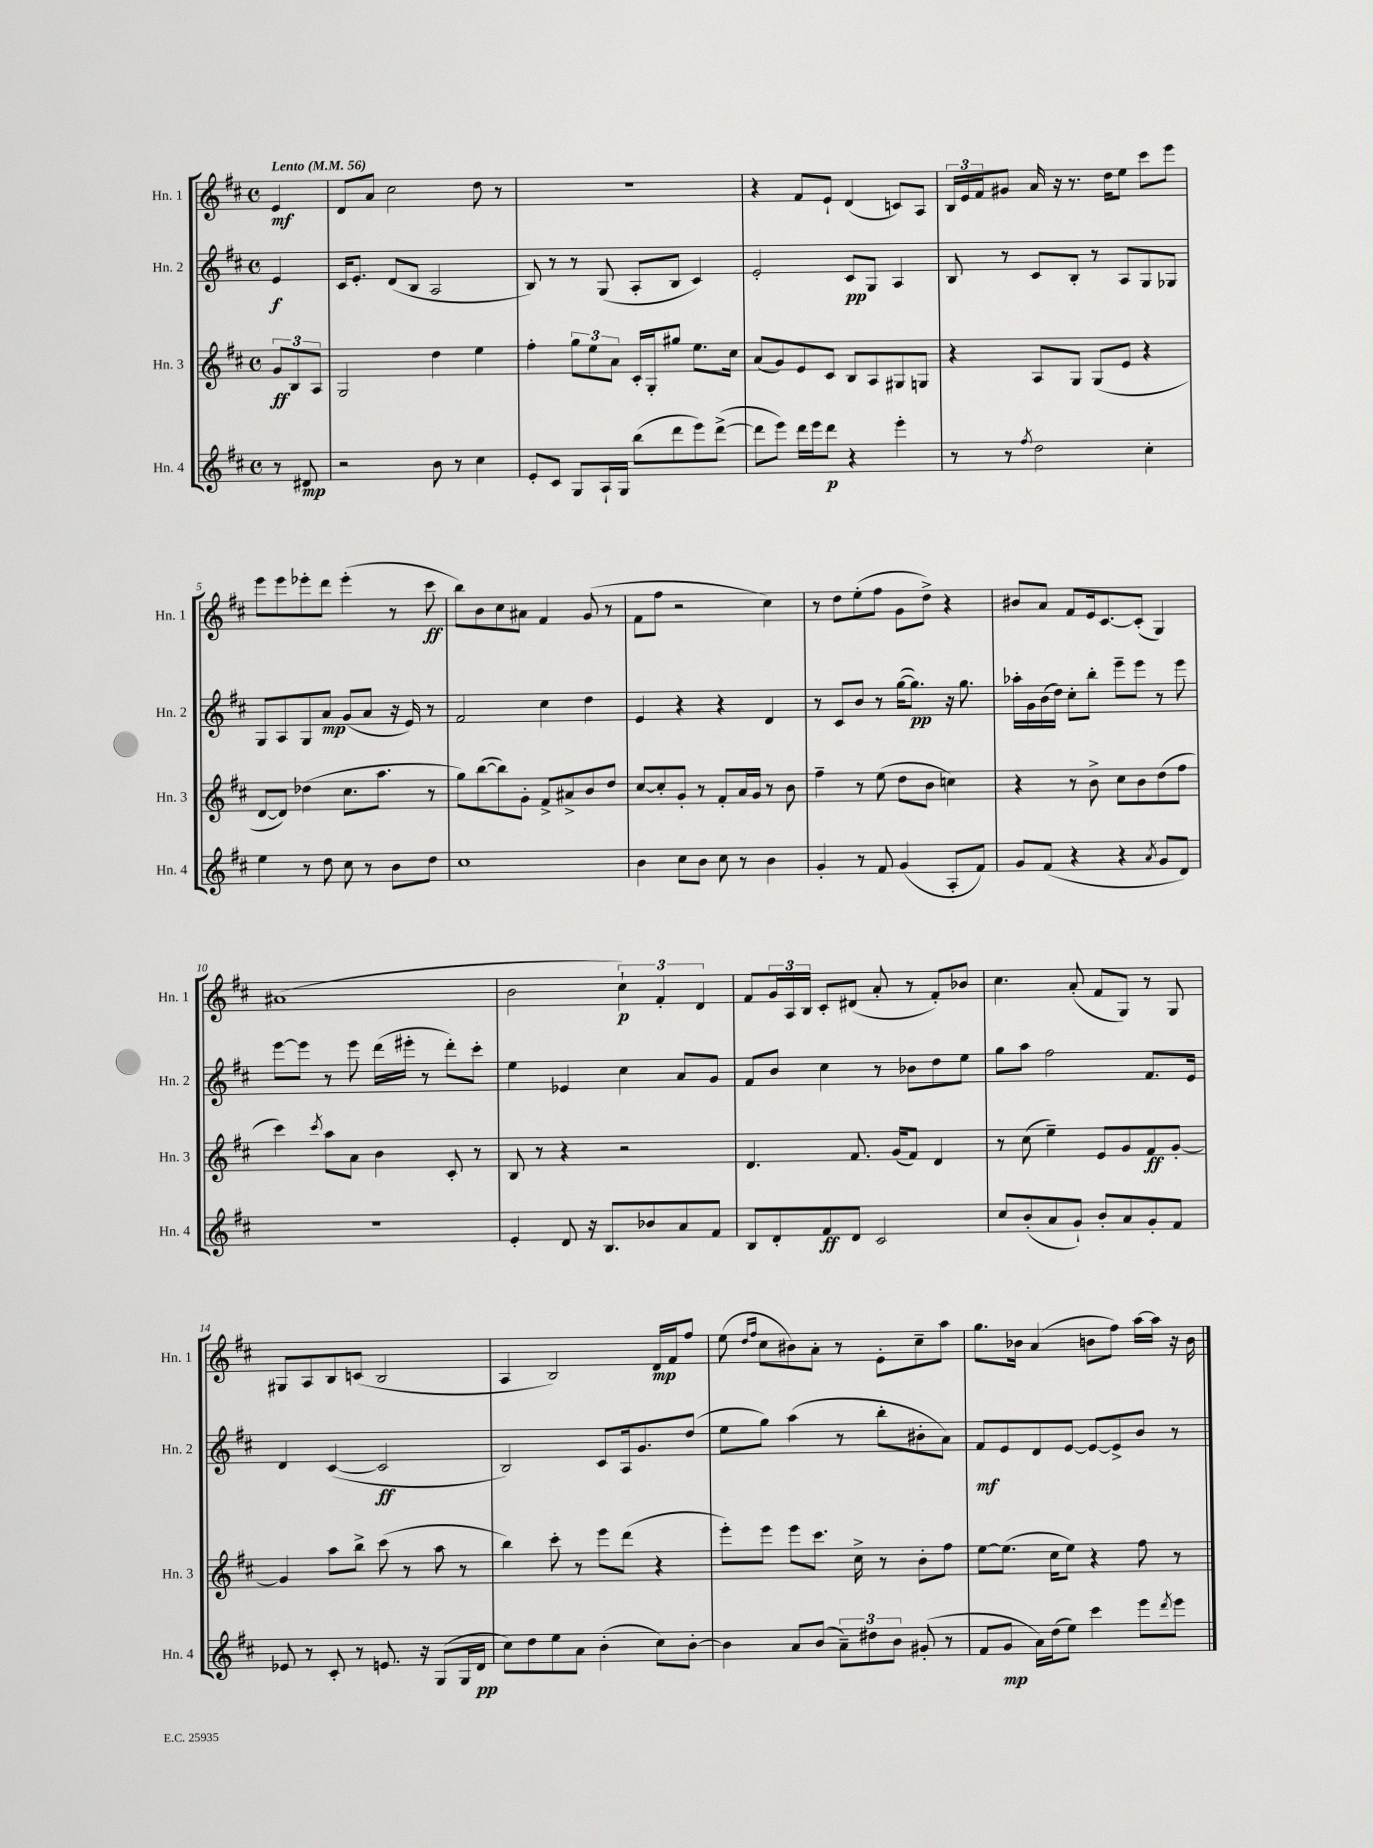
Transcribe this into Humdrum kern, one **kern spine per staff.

**kern	**dynam	**kern	**dynam	**kern	**dynam	**kern	**dynam
*part4	*part4	*part3	*part3	*part2	*part2	*part1	*part1
*staff4	*staff4	*staff3	*staff3	*staff2	*staff2	*staff1	*staff1
*I"Hn. 4	*	*I"Hn. 3	*	*I"Hn. 2	*	*I"Hn. 1	*
*I'Hn. 4	*	*I'Hn. 3	*	*I'Hn. 2	*	*I'Hn. 1	*
*clefG2	*	*clefG2	*	*clefG2	*	*clefG2	*
*k[f#c#]	*	*k[f#c#]	*	*k[f#c#]	*	*k[f#c#]	*
*M4/4	*	*M4/4	*	*M4/4	*	*M4/4	*
*met(c)	*	*met(c)	*	*met(c)	*	*met(c)	*
*MM56	*	*MM56	*	*MM56	*	*MM56	*
=	=	=	=	=	=	=	=
!	!	!	!	!	!	!LO:TX:a:B:t=Lento	!
8r	.	12g/L	ff	4e/	f	4e/	mf
.	.	12B/	.	.	.	.	.
8d#X/	mp	.	.	.	.	.	.
.	.	12A/J	.	.	.	.	.
=1	=1	=1	=1	=1	=1	=1	=1
2r	.	2G/	.	16c#/KL	.	8d/L	.
.	.	.	.	8.e'/J	.	.	.
.	.	.	.	.	.	8a/J	.
.	.	.	.	(8d/L	.	2cc#\	.
.	.	.	.	8B/J	.	.	.
8b\	.	4dd\	.	2A/	.	.	.
8r	.	.	.	.	.	.	.
4cc#\	.	4ee\	.	.	.	8dd\	.
.	.	.	.	.	.	8r	.
=2	=2	=2	=2	=2	=2	=2	=2
8e'/L	.	4ff#'\	.	8B/)	.	1r	.
8c#/J	.	.	.	8r	.	.	.
8G/L	.	12gg\L	.	8r	.	.	.
.	.	12ee\	.	.	.	.	.
16A`/L	.	.	.	(8G/	.	.	.
.	.	12a\J	.	.	.	.	.
16G/JJ	.	.	.	.	.	.	.
(8bb\L	.	16c#'/LL	.	8A'/L	.	.	.
.	.	16G'/J	.	.	.	.	.
8ddd\	.	8gg#X/J	.	8B/J	.	.	.
8eee\)	.	8.ee\L	.	4c#/)	.	.	.
([8ddd^\J	.	.	.	.	.	.	.
.	.	16cc#\Jk	.	.	.	.	.
=3	=3	=3	=3	=3	=3	=3	=3
8ddd\L]	.	(8a/L	.	2e'/	.	4r	.
8eee\J)	.	8g/)	.	.	.	.	.
16ddd\LL	.	8e/	.	.	.	8f#/L	.
16eee\J	.	.	.	.	.	.	.
8ddd\J	p	8c#/J	.	.	.	8e`/J	.
4r	.	8B/L	.	8c#/L	pp	(4d/	.
.	.	8A/	.	8G/J	.	.	.
4eee'\	.	8G#X/	.	4A/	.	8cn/L)	.
.	.	8Gn/J	.	.	.	8A/J	.
=4	=4	=4	=4	=4	=4	=4	=4
8r	.	4r	.	8B/	.	24B/LL	.
.	.	.	.	.	.	24e/	.
.	.	.	.	.	.	24f#/J	.
8r	.	.	.	8r	.	8g#X/J	.
8qff#/	.	.	.	.	.	.	.
2dd\	.	8A/L	.	8c#/L	.	16a/	.
.	.	.	.	.	.	16r	.
.	.	8G/J	.	8B'/J	.	8.r	.
.	.	(8G/L	.	8r	.	.	.
.	.	.	.	.	.	16dd\KL	.
.	.	8e/J	.	8A/L	.	8ee\J	.
4cc#'\	.	4r	.	8G/	.	8ccc#\L	.
.	.	.	.	8G-X/J	.	8eee\J	.
!!LO:LB:g=z
=5	=5	=5	=5	=5	=5	=5	=5
4ee\	.	[8d/L	.	8G/L	.	8eee\L	.
.	.	8d/J])	.	8A/	.	8eee\	.
8r	.	(4dd-X\	.	8G/	.	8eee-X'\	.
8dd\	.	.	.	8a/J	mp	8ddd\J	.
8cc#\	.	8.cc#\L	.	(8g/L	.	(4eee-'\	.
8r	.	.	.	8a/J	.	.	.
.	.	8.aa\J	.	.	.	.	.
8b\L	.	.	.	16r	.	8r	.
.	.	.	.	16e/)	.	.	.
8dd\J	.	8r	.	8r	.	8ccc#\	ff
=6	=6	=6	=6	=6	=6	=6	=6
1cc#	.	8gg\L)	.	2f#/	.	8bb\L)	.
.	.	([8bb\	.	.	.	8b\	.
.	.	8bb\])	.	.	.	8cc#\	.
.	.	8g'\J	.	.	.	8a#X\J	.
.	.	8f#^/L	.	4cc#\	.	4f#/	.
.	.	8a#X^/	.	.	.	.	.
.	.	8b/	.	4dd\	.	(8g/	.
.	.	8dd/J	.	.	.	8r	.
=7	=7	=7	=7	=7	=7	=7	=7
4b\	.	[8cc#/L	.	4e/	.	8f#\L	.
.	.	8cc#'/]	.	.	.	8ff#\J	.
8cc#\L	.	8g'/J	.	4r	.	2r	.
8b\J	.	8r	.	.	.	.	.
8cc#\	.	8f#'/L	.	4r	.	.	.
8r	.	16a/L	.	.	.	.	.
.	.	16g/JJ	.	.	.	.	.
4b\	.	8r	.	4d/	.	4cc#\)	.
.	.	8b\	.	.	.	.	.
=8	=8	=8	=8	=8	=8	=8	=8
4g'/	.	4ff#~\	.	8r	.	8r	.
.	.	.	.	8c#/L	.	8dd\L	.
8r	.	8r	.	8b/J	.	(8ee'\	.
8f#/	.	(8ee\	.	8r	.	8ff#\J	.
(4g/	.	8dd\L	.	([16gg\KL	.	8g\L	.
.	.	.	.	8.gg\J])	pp	.	.
.	.	8b\J	.	.	.	8dd^\J)	.
8A'/L	.	4ccn\)	.	16r	.	4r	.
.	.	.	.	8.gg\	.	.	.
8f#/J)	.	.	.	.	.	.	.
=9	=9	=9	=9	=9	=9	=9	=9
8g/L	.	4r	.	16aa-X'\LL	.	8b#X/L	.
.	.	.	.	16g\	.	.	.
(8f#/J	.	.	.	(16b\	.	8a/J	.
.	.	.	.	16dd\JJ)	.	.	.
4r	.	8r	.	8cc#'\L	.	8f#/L	.
.	.	8b^\	.	8bb'\J	.	16e/k	.
.	.	.	.	.	.	[8.c#/	.
4r	.	8cc#\L	.	8eee~\L	.	.	.
.	.	8b\	.	8eee\J	.	(8c#'/J]	.
8qa/	.	.	.	.	.	.	.
8g/L	.	(8dd\	.	8r	.	4G/)	.
8d/J)	.	8ff#\J	.	8eee\	.	.	.
!!LO:LB:g=z
=10	=10	=10	=10	=10	=10	=10	=10
1r	.	4ccc#\)	.	[8eee\L	.	(1a#X	.
.	.	.	.	8eee\J]	.	.	.
.	.	8qccc#/	.	.	.	.	.
.	.	8aa\L	.	8r	.	.	.
.	.	8a\J	.	8eee\	.	.	.
.	.	4b\	.	(16ddd\LL	.	.	.
.	.	.	.	16eee#X'\JJ	.	.	.
.	.	.	.	8r	.	.	.
.	.	8c#'/	.	8ddd'\L)	.	.	.
.	.	8r	.	8ccc#'\J	.	.	.
=11	=11	=11	=11	=11	=11	=11	=11
4e'/	.	8B/	.	4ee\	.	2b\	.
.	.	8r	.	.	.	.	.
8d/	.	4r	.	4e-X/	.	.	.
16r	.	.	.	.	.	.	.
8.B/L	.	.	.	.	.	.	.
.	.	2r	.	4cc#\	.	6cc#`\)	p
8b-X/	.	.	.	.	.	.	.
.	.	.	.	.	.	6f#'/	.
8a/	.	.	.	8a/L	.	.	.
.	.	.	.	.	.	6d/	.
8f#/J	.	.	.	8g/J	.	.	.
=12	=12	=12	=12	=12	=12	=12	=12
8B/L	.	4.d/	.	8f#/L	.	8f#/L	.
8d'/	.	.	.	8b/J	.	24g/L	.
.	.	.	.	.	.	24A/	.
.	.	.	.	.	.	24B/JJ	.
8f#/	ff	.	.	4cc#\	.	8c#'/L	.
8d/J	.	8.f#/	.	.	.	(8d#X/J	.
2c#/	.	.	.	8r	.	8a'/	.
.	.	(16g/KL	.	.	.	.	.
.	.	8f#/J)	.	8b-X\L	.	8r	.
.	.	4d/	.	8dd\	.	8f#'/L)	.
.	.	.	.	8ee\J	.	8b-X/J	.
=13	=13	=13	=13	=13	=13	=13	=13
8cc#/L	.	8r	.	8gg\L	.	4.cc#\	.
(8b'/	.	(8cc#\	.	8aa\J	.	.	.
8a/	.	4ee~\)	.	2ff#\	.	.	.
8g`/J)	.	.	.	.	.	(8a'/	.
8b'/L	.	8e/L	.	.	.	8f#/L	.
8a/	.	8g/	.	.	.	8G/J)	.
8g'/	.	8f#/	ff	8.f#/L	.	8r	.
8f#/J	.	[8g'/J	.	.	.	8G/	.
.	.	.	.	16e/Jk	.	.	.
!!LO:LB:g=z
=14	=14	=14	=14	=14	=14	=14	=14
8e-X/	.	4g/]	.	4d/	.	8G#X/L	.
8r	.	.	.	.	.	8A/	.
8c#'/	.	8aa\L	.	([4c#/	.	8B/	.
8r	.	8bb^\J	.	.	.	(8cn/J	.
8.en/	.	(8ccc#\	.	2c#/]	ff	2B/	.
.	.	8r	.	.	.	.	.
16r	.	.	.	.	.	.	.
(8G/L	.	8aa\	.	.	.	.	.
16G/L	.	8r	.	.	.	.	.
16d/JJ	pp	.	.	.	.	.	.
=15	=15	=15	=15	=15	=15	=15	=15
8cc#\L)	.	4bb\)	.	2B/)	.	4A/	.
8dd\	.	.	.	.	.	.	.
8ee\	.	8ccc#'\	.	.	.	2B/)	.
8a\J	.	8r	.	.	.	.	.
(4b'\	.	8eee\L	.	8c#/L	.	.	.
.	.	(8ddd\J	.	16A/k	.	.	.
.	.	.	.	8.g/	.	.	.
8cc#\L)	.	4r	.	.	.	16d/LL	mp
.	.	.	.	.	.	16f#/J	.
[8b'\J	.	.	.	(8dd/J	.	8ff#/J	.
=16	=16	=16	=16	=16	=16	=16	=16
4b\]	.	8eee'\L)	.	8ee\L	.	(8ee\	.
.	.	.	.	.	.	16qqdd/LL	.
.	.	.	.	.	.	16qqff#/JJ	.
.	.	8eee\J	.	8gg\J)	.	8cc#\L	.
8a/L	.	8eee\L	.	(4aa\	.	8b#X\)	.
(8b/J	.	8.ccc#\J	.	.	.	8a'\J	.
12a~\L)	.	.	.	8r	.	8r	.
.	.	16cc#^\	.	.	.	.	.
12dd#X\	.	.	.	.	.	.	.
.	.	8r	.	8bb'\L	.	8e'\L	.
12b\J	.	.	.	.	.	.	.
(8g#X'/	.	8b'\L	.	8b#X'\	.	8cc#~\	.
8r	.	8ff#\J	.	8a\J)	.	8aa\J	.
=17	=17	=17	=17	=17	=17	=17	=17
8f#/L	.	[8ee\L	.	8f#/L	mf	8.gg\L	.
8g/J	mp	(8.ee\J]	.	8e/	.	.	.
.	.	.	.	.	.	16b-X\Jk	.
16a\LL)	.	.	.	8d/	.	(4a/	.
(16dd\J	.	16cc#\KL	.	.	.	.	.
8ee\J)	.	8ee\J)	.	[8e/J	.	.	.
4ccc#\	.	4r	.	8e/L_	.	8bn\L	.
.	.	.	.	8e^/]	.	8ff#\J)	.
8eee\L	.	8ff#\	.	8b/J	.	[16aa\LL	.
.	.	.	.	.	.	16aa\JJ]	.
8qddd/	.	.	.	.	.	.	.
8eee\J	.	8r	.	8r	.	16r	.
.	.	.	.	.	.	16b\	.
==	==	==	==	==	==	==	==
*-	*-	*-	*-	*-	*-	*-	*-
